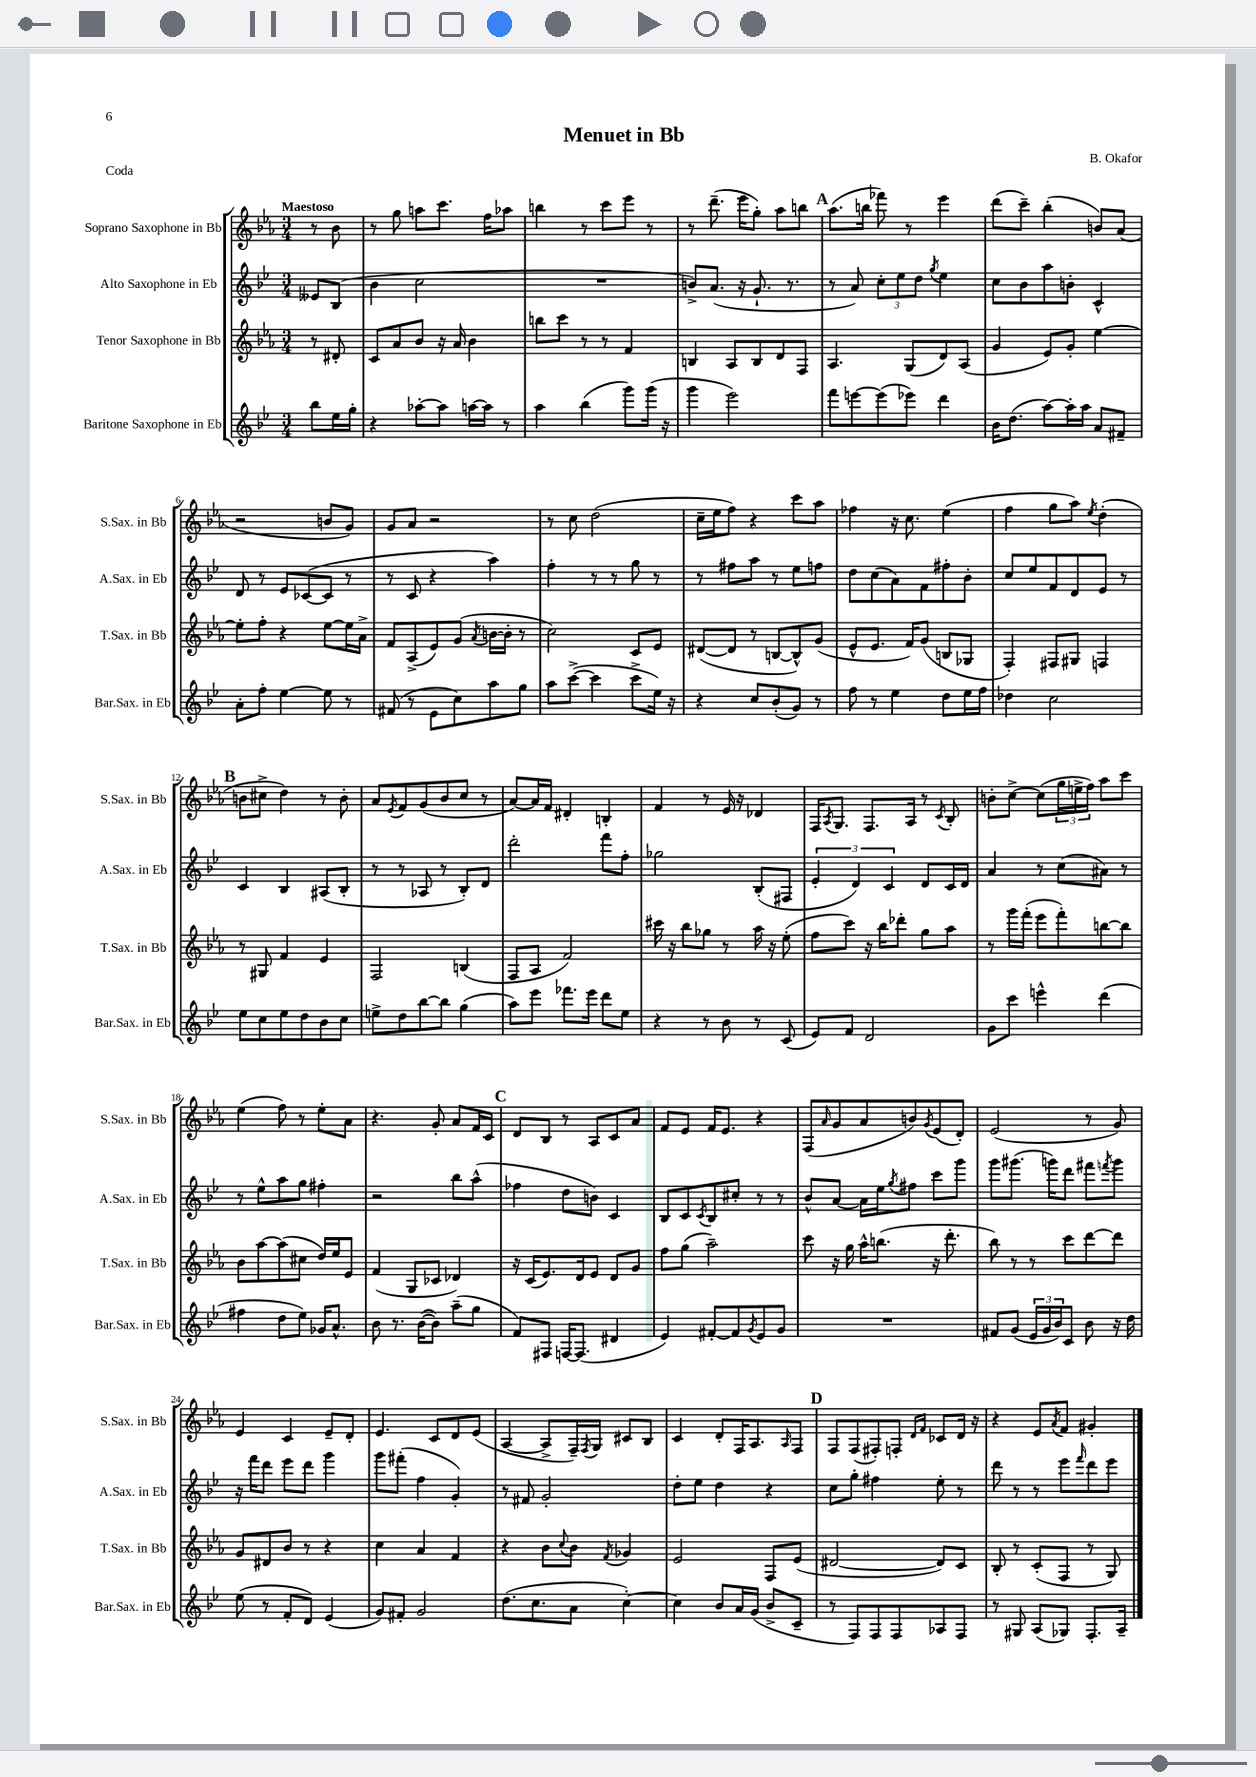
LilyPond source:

\header { title = "Menuet in Bb" composer = "B. Okafor" piece = "Coda" }
<<
\new StaffGroup <<
\new Staff = "s0" \with { instrumentName = "Soprano Saxophone in Bb" shortInstrumentName = "S.Sax. in Bb" } {
    \clef treble \key ees \major \numericTimeSignature \time 3/4 \partial 4 \tempo "Maestoso"
    r8 bes'8 |
    r8 g''8 a''8 c'''8. f''16 aes''8 |
    b''4 r8 c'''8 ees'''8 r8 |
    r8 d'''8.--( ees'''16 g''8-.) aes''8 b''8 |
    \mark \markup { \bold "A" } aes''8.( b''16 fes'''8) r8 ees'''4 |
    d'''8( c'''8--) bes''4-.( b'8) aes'8( |
    r2 b'8 g'8) |
    g'8 aes'8 r2 |
    r8 c''8 d''2( |
    c''16-- ees''16 f''8) r4 c'''8 aes''8 |
    fes''4 r16 c''8. ees''4( |
    f''4 g''8 aes''8) \acciaccatura { ees''8 } d''4-.( |
    \mark \markup { \bold "B" } b'8 cis''8-> d''4) r8 b'8-. |
    aes'8 \acciaccatura { ees'8 } f'8 g'8( bes'8 c''8 r8 |
    aes'8~) aes'16 f'16 dis'4-. b4-. |
    f'4 r8 ees'16 r16 des'4 |
    f16 \acciaccatura { aes8 } g8. f8. aes16 r8 \acciaccatura { c'8 } bes8-. |
    b'8-. c''8~-> c''8( \tuplet 3/2 { g''16 e''16-> f''16) } aes''8 c'''8 |
    ees''4( f''8) r8 ees''8-. aes'8 |
    r4. g'8-. aes'8 f'16 c'16 |
    \mark \markup { \bold "C" } d'8 bes8 r8 aes8 c'8 aes'8 |
    f'8 ees'8 f'16 ees'8. r4 |
    f8( \grace { aes'16 } g'8 aes'8 b'8) \acciaccatura { g'8 } ees'8( d'8-.) |
    ees'2( r8 g'8) |
    ees'4 c'4 ees'8-- d'8-. |
    ees'4. c'8 d'8 ees'8( |
    aes4~ aes8-> f16--) \acciaccatura { f8 } g16 cis'8 bes8 |
    c'4 d'8-. f16 aes8. \grace { aes16 } f8 |
    \mark \markup { \bold "D" } f8 f8( fis8-.) f8-. \grace { d'16 f'16 } ces'8 d'16 r16 |
    r4 ees'8 \acciaccatura { aes'8 } f'8 gis'4-. \bar "|." |
}
\new Staff = "s1" \with { instrumentName = "Alto Saxophone in Eb" shortInstrumentName = "A.Sax. in Eb" } {
    \clef treble \key bes \major \numericTimeSignature \time 3/4 \partial 4
    eeses'8 bes8( |
    bes'4 c''2 |
    R2. |
    b'8->) a'8.( r16 g'8.-! r8. |
    \mark \markup { \bold "A" } r8 a'8) \tuplet 3/2 { c''8-. ees''8 d''8 } \acciaccatura { g''8 } ees''4 |
    c''8 bes'8 a''8 b'8-. c'4-^ |
    d'8 r8 ees'8 ces'8~( ces'8 r8 |
    r8 c'8 r4 a''4) |
    f''4-. r8 r8 g''8 r8 |
    r8 fis''8 a''8 r8 ees''8 f''8 |
    d''8 c''8( a'8) f'8 fis''8-. bes'8-. |
    c''8 ees''8 f'8 d'8 ees'8 r8 |
    \mark \markup { \bold "B" } c'4 bes4 ais8( bes8-. |
    r8 r8 aes8 r8 bes8-.) d'8 |
    d'''2-. f'''8 f''8-. |
    ges''2 bes8-.( fis8 |
    \tuplet 3/2 { ees'4-. d'4) c'4 } d'8 c'16 d'16 |
    a'4 r8 c''8( ais'8) r8 |
    r8 ees''8-^ a''8 g''8 fis''4-. |
    r2 bes''8 a''8-^( |
    \mark \markup { \bold "C" } fes''4 d''8 b'8) c'4 |
    bes8 c'8 \acciaccatura { c'8 } bes8 cis''8-. r8 r8 |
    bes'8-^ a'8~ a'16 ees''16 \acciaccatura { g''8 } fis''8 c'''8 g'''8 |
    g'''8 gis'''8.( g'''16) d'''8 fis'''8 \acciaccatura { f'''8 } g'''8 |
    r16 f'''16 d'''8 ees'''8 d'''8 g'''4 |
    g'''8 fis'''8-.( f''4 g'4-.) |
    r8 fis'8 g'2-. |
    d''8-. ees''8 d''4 r4 |
    \mark \markup { \bold "D" } c''8 g''8-. fis''4 ees''8-. r8 |
    d'''8 r8 r8 ees'''8 \grace { f'''16 } d'''8 ees'''8 \bar "|." |
}
\new Staff = "s2" \with { instrumentName = "Tenor Saxophone in Bb" shortInstrumentName = "T.Sax. in Bb" } {
    \clef treble \key ees \major \numericTimeSignature \time 3/4 \partial 4
    r8 dis'8-. |
    c'8 aes'8 bes'8 r16 aes'16 bes'4 |
    b''8 c'''8 r8 r8 f'4 |
    b4 aes8 b8 d'8 f8 |
    \mark \markup { \bold "A" } aes4. g8( d'8) aes8( |
    g'4 ees'8) g'8-. ees''4~ |
    ees''8-. f''8-. r4 ees''8~ ees''16 aes'16-> |
    f'8 aes8->( ees'8) g'8( \acciaccatura { aes'8 } b'16~ b'16-. r8 |
    c''2) c'8 ees'8 |
    dis'8~( dis'8 r8 b8~ b8-^) g'8( |
    ees'8-^ ees'8. f'16) g'8( b8 ges8 |
    f4-.) fis8 gis8 f4 |
    \mark \markup { \bold "B" } r8 gis8 f'4 ees'4 |
    f2 b4( |
    f8 aes8 f'2) |
    cis'''16 r16 bes''8 ges''8 r8 aes''16 r16 ees''8-.( |
    f''8 c'''8) r16 bes''16 des'''8-. g''8 aes''8 |
    r8 g'''16 f'''16-.( ees'''8 f'''8-.) b''8~ b''8 |
    bes'8 aes''8~ aes''8( cis''8 d''16) ees''16 ees'8 |
    f'4( g8 ces'8 des'4) |
    \mark \markup { \bold "C" } r16 c'16( ees'8.) d'16 ees'8 d'8 g'8 |
    f''8 g''8( aes''2--) |
    c'''8 r16 g''16 aes''16-^ b''8.( r16 d'''8.-. |
    bes''8) r8 r8 c'''8 d'''8~ d'''8 |
    g'8 dis'8 bes'8 r8 r4 |
    c''4 aes'4 f'4 |
    r4 bes'8 \appoggiatura { c''8 } bes'8 \acciaccatura { f'8 } ges'4 |
    ees'2 f8 ees'8( |
    \mark \markup { \bold "D" } dis'2~ dis'8) c'8 |
    bes8-. r8 c'8-.( f8 r8 g8) \bar "|." |
}
\new Staff = "s3" \with { instrumentName = "Baritone Saxophone in Eb" shortInstrumentName = "Bar.Sax. in Eb" } {
    \clef treble \key bes \major \numericTimeSignature \time 3/4 \partial 4
    bes''8 ees''16 g''16-. |
    r4 aes''8~-. aes''8 a''16~ a''16 r8 |
    a''4 bes''4( g'''8) g'''16( r16 |
    g'''4 ees'''2) |
    \mark \markup { \bold "A" } f'''8 e'''8~ e'''8( ees'''8) d'''4 |
    bes'16 d''8.( a''8~) a''16-. a''16 a'8 fis'8-- |
    a'8-. f''8-. ees''4~ ees''8 r8 |
    fis'8( r8 ees'8 c''8) a''8 g''8 |
    a''8 c'''8~->( c'''4 c'''8-> ees''16) r16 |
    r4 c''8 bes'8-.( g'8) r8 |
    f''8 r8 ees''4 d''8 ees''16 f''16 |
    des''4 c''2 |
    \mark \markup { \bold "B" } ees''8 c''8 ees''8 d''8 bes'8 c''8 |
    e''8-> d''8 bes''8~ bes''8 g''4( |
    a''8) ees'''8 fes'''8. ees'''16 d'''8 ees''8 |
    r4 r8 bes'8 r8 c'8( |
    ees'8) f'8 d'2 |
    g'8 c'''8 e'''4-^ d'''4( |
    fis''4 d''8 ees''8) ges'16 a'8.-^ |
    bes'8 r8. bes'16~( bes'8) a''8--( g''8 |
    \mark \markup { \bold "C" } f'8) fis8 f16~ f8.( dis'4 |
    ees'4) fis'8~-. fis'8 \acciaccatura { g'8 } ees'8 g'8 |
    R2. |
    fis'8 g'8( \tuplet 3/2 { ees'16 g'16 bes'16) } c'8 bes'8 r16 d''16 |
    ees''8( r8 f'8-. d'8) ees'4( |
    g'8) fis'8-. g'2 |
    d''8.( c''8. a'8 c''4~-.) |
    c''4 bes'8 a'16 g'16( bes'8-> c'8-- |
    \mark \markup { \bold "D" } r8 f8) f8 f8 aes8 f8 |
    r8 gis8 a8( ges8) f8.-. a16-- \bar "|." |
}
>>
>>
